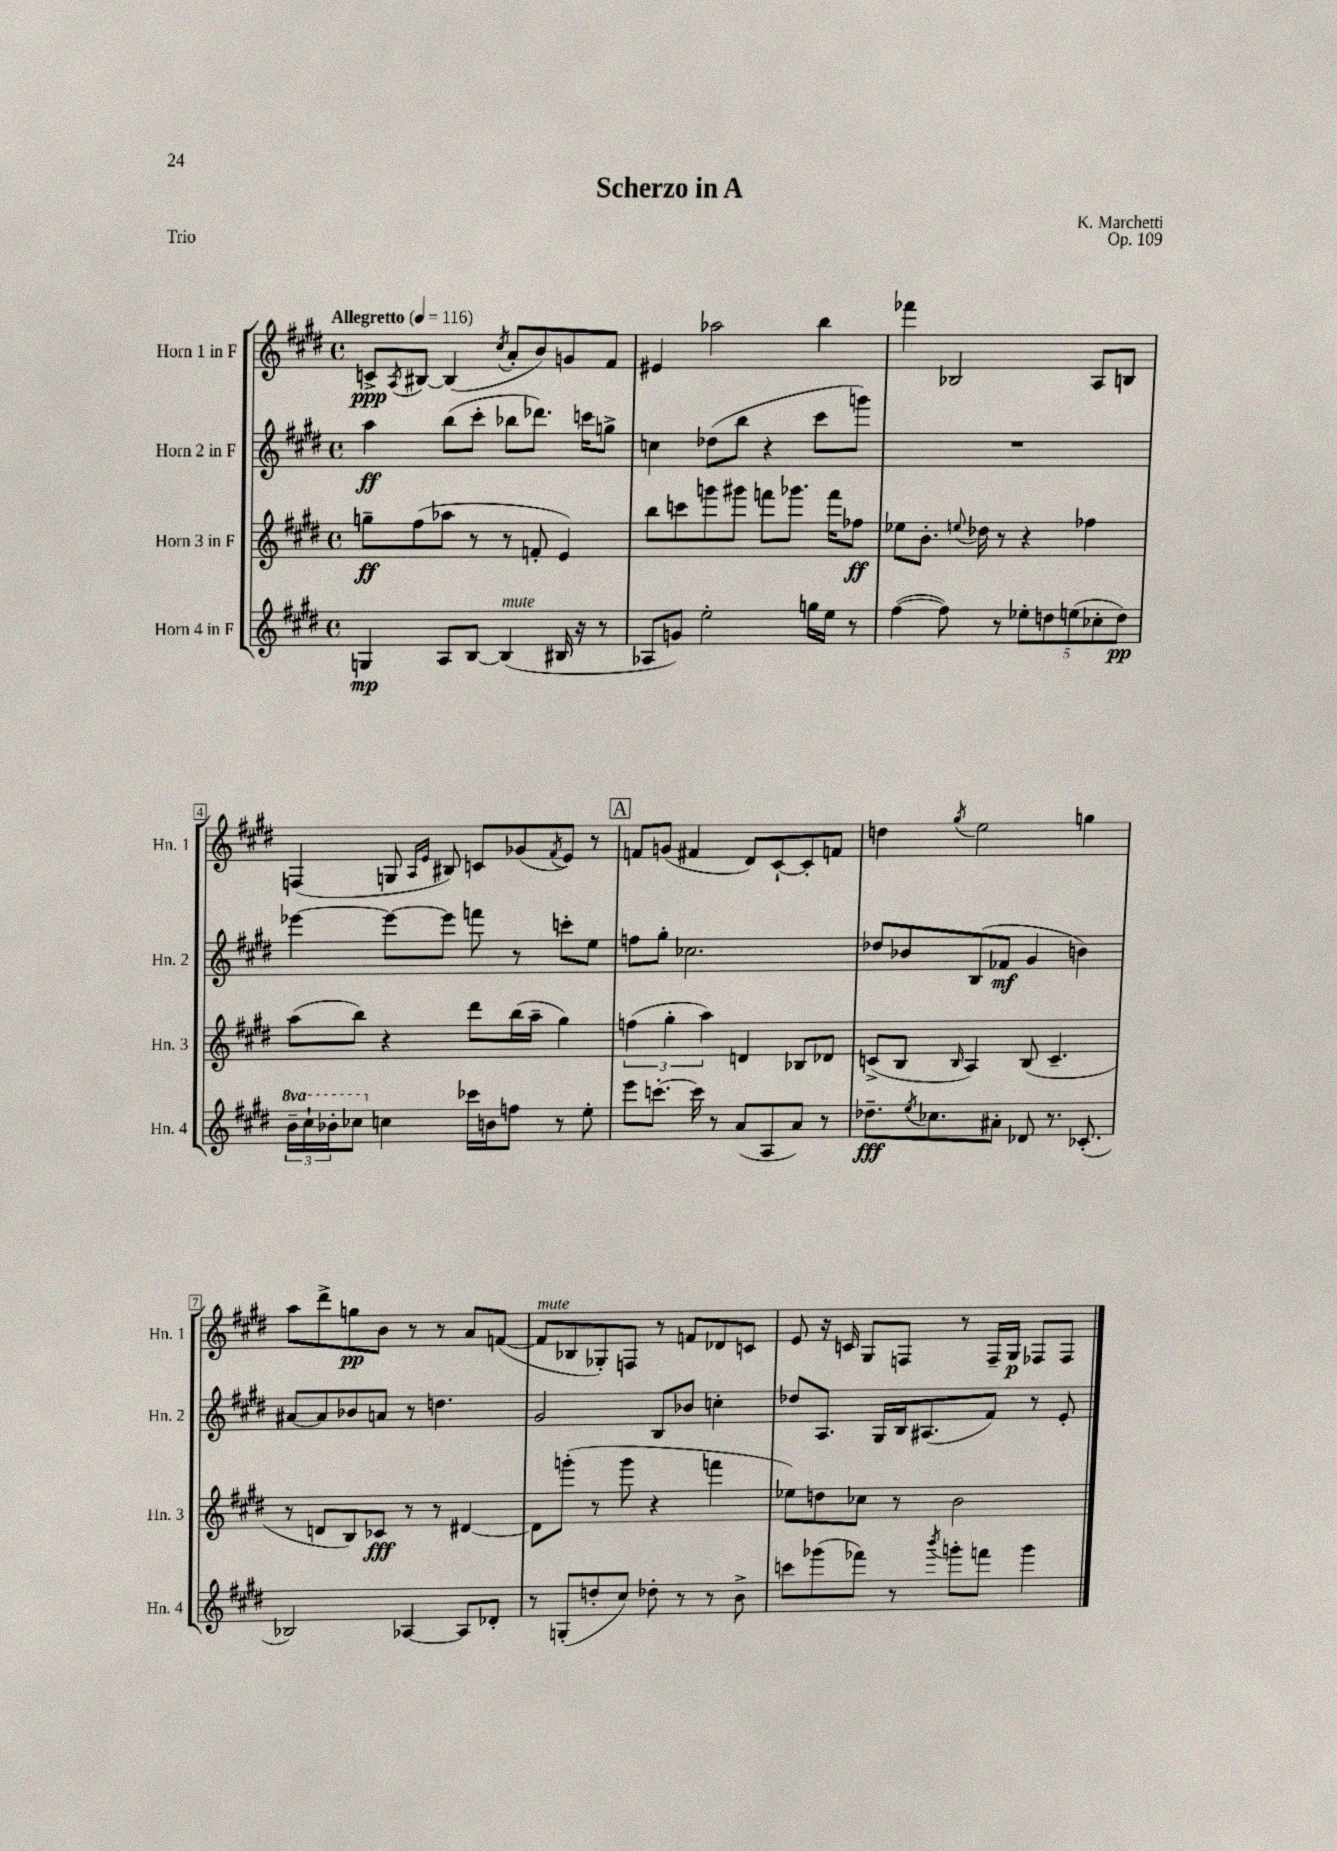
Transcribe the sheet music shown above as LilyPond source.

\header { title = "Scherzo in A" composer = "K. Marchetti" opus = "Op. 109" piece = "Trio" }
<<
\new StaffGroup <<
\new Staff = "s0" \with { instrumentName = "Horn 1 in F" shortInstrumentName = "Hn. 1" } {
    \clef treble \key e \major \defaultTimeSignature \time 4/4 \tempo "Allegretto" 4 = 116
    c'8->\ppp \acciaccatura { a8 } bis8~ bis4( \acciaccatura { cis''8 } a'8-. b'8) g'8 fis'8 |
    eis'4 aes''2 b''4 |
    fes'''4 bes2 a8 b8 |
    f4( g8 \grace { a16 e'16 } bis8) c'8 ges'8( \acciaccatura { fis'8 } e'8) r8 |
    \mark \markup { \box "A" } f'8 g'8( fis'4 dis'8) cis'8~-! cis'8-. f'8 |
    d''4 \acciaccatura { gis''8 } e''2 g''4 |
    a''8 dis'''8-> g''8\pp b'8 r8 r8 a'8 f'8~( |
    f'8^\markup { \italic "mute" } bes8 ges8-.) f8 r8 f'8 des'8 c'8 |
    e'8 r16 c'16 gis8 f8 r8 f16-- gis16\p fes8 fes8 \bar "|." |
}
\new Staff = "s1" \with { instrumentName = "Horn 2 in F" shortInstrumentName = "Hn. 2" } {
    \clef treble \key e \major \defaultTimeSignature \time 4/4
    a''4\ff b''8( cis'''8-. bes''8 des'''8.) c'''16 g''8-> |
    c''4 des''8( b''8 r4 cis'''8 g'''8) |
    R1 |
    ees'''4~ ees'''8~ ees'''8 f'''8 r8 c'''8-. e''8 |
    \mark \markup { \box "A" } f''8 gis''8-. ces''2. |
    des''8 bes'8 b8( fes'8\mf gis'4 b'4) |
    ais'8~ ais'8 bes'8 a'8 r8 d''4. |
    gis'2 b8 bes'8 c''4-. |
    des''8 a8. gis16 b16 ais8.( fis'8) r8 e'8-. \bar "|." |
}
\new Staff = "s2" \with { instrumentName = "Horn 3 in F" shortInstrumentName = "Hn. 3" } {
    \clef treble \key e \major \defaultTimeSignature \time 4/4
    g''8--\ff fis''8( aes''8 r8 r8 f'8-. e'4) |
    b''8 c'''8 g'''8 gis'''8 f'''8 ges'''8. f'''16 fes''8\ff |
    ees''8 b'8.-. \appoggiatura { e''8 } des''16 r8 r4 fes''4 |
    a''8( b''8) r4 dis'''8 b''16( a''16-- gis''4) |
    \mark \markup { \box "A" } \tuplet 3/2 { f''4( gis''4-. a''4) } d'4 bes8 des'8 |
    c'8->( b8 \grace { b16 } a4) b8( c'4.-- |
    r8 d'8 b8) ces'8\fff r8 r8 dis'4~ |
    dis'8 g'''8-.( r8 g'''8 r4 f'''4 |
    ees''8) d''8 ces''8 r8 b'2 \bar "|." |
}
\new Staff = "s3" \with { instrumentName = "Horn 4 in F" shortInstrumentName = "Hn. 4" } {
    \clef treble \key e \major \defaultTimeSignature \time 4/4 \set Staff.ottavationMarkups = #ottavation-simple-ordinals
    g4\mp a8 b8~ b4^\markup { \italic "mute" }( bis16 r16 r8 |
    aes8 g'8) e''2-. g''16 e''16 r8 |
    fis''4~( fis''8) r8 \tuplet 5/4 { ees''8-. d''8 e''8( ces''8-. d''8\pp) } |
    \tuplet 3/2 { \ottava #1 b''16-- cis'''16-! bes''16-. } ces'''8 \ottava #0 c''4 ces'''!16 b'!16 f''8 r8 e''8-. |
    \mark \markup { \box "A" } e'''8 c'''8.~-. c'''16 r8 a'8( a8 a'8) r8 |
    des''8.--\fff \acciaccatura { e''8 } ces''8. ais'8-. des'8 r8. ces'8.-.( |
    bes2) aes4~ aes8 des'8-. |
    r8 g8-.( d''8-. cis''8) des''8-. r8 r8 b'8-> |
    c'''8 ges'''8( fes'''8) r8 \acciaccatura { b'''8 } g'''8-. f'''8 g'''4 \bar "|." |
}
>>
>>
\layout { \context { \Score \override BarNumber.stencil = #(make-stencil-boxer 0.1 0.3 ly:text-interface::print) } }
